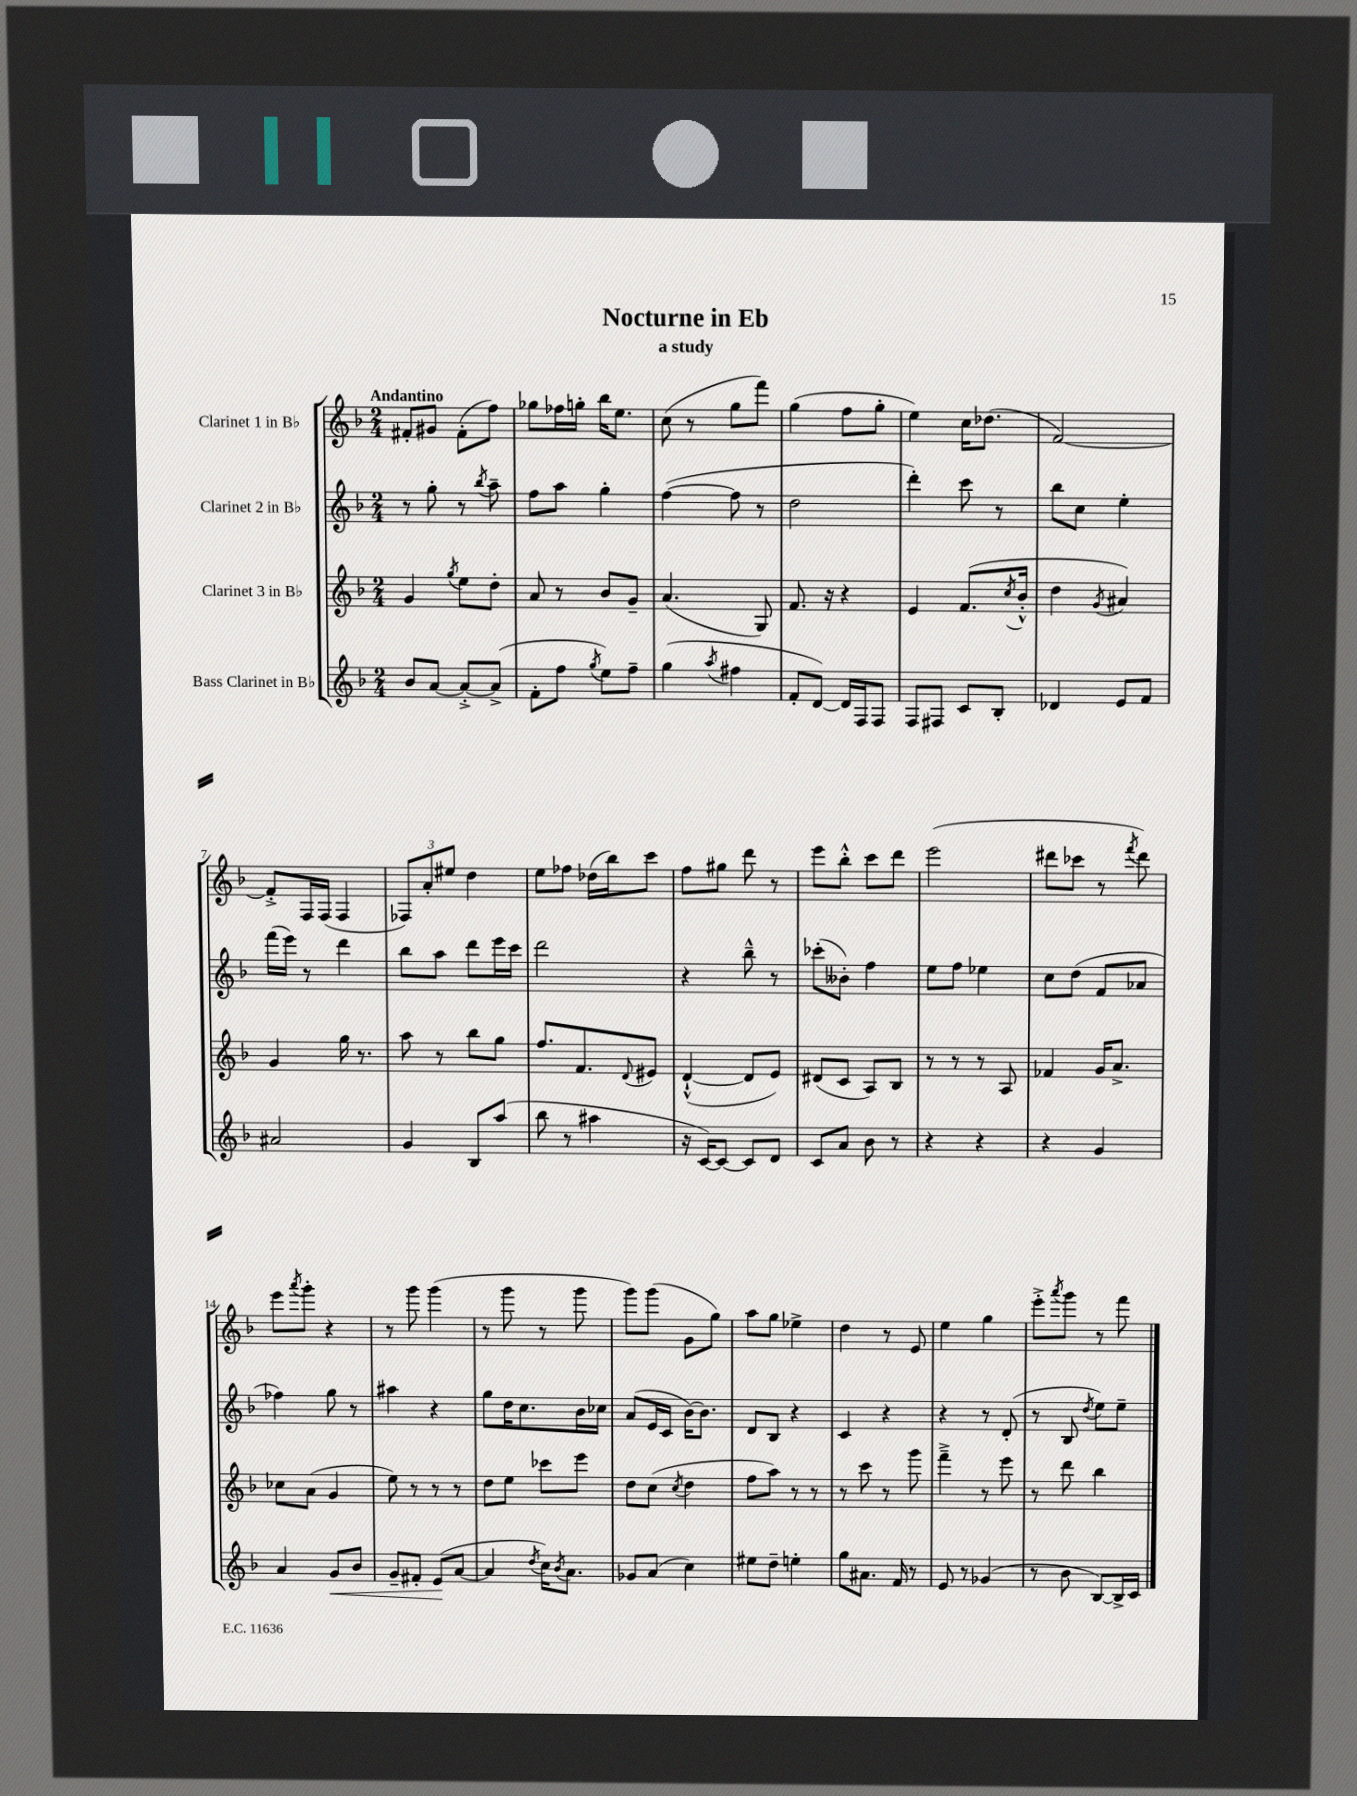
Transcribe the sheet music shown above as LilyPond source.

\header { title = "Nocturne in Eb" subtitle = "a study" }
<<
\new StaffGroup <<
\new Staff = "s0" \with { instrumentName = "Clarinet 1 in Bb" } {
    \clef treble \key f \major \numericTimeSignature \time 2/4 \tempo "Andantino"
    fis'8-. gis'8 fis'8-.( f''8) |
    ges''8 fes''16 g''16-. bes''16 e''8. |
    c''8( r8 g''8 f'''8) |
    g''4( f''8 g''8-. |
    e''4) c''16 des''8.( |
    f'2~) |
    f'8-.-> f16 f16( f4 |
    \tuplet 3/2 { fes8) a'8-. eis''8 } d''4 |
    e''8 fes''8 des''16( bes''16) c'''8 |
    f''8 gis''8 d'''8 r8 |
    e'''8 bes''8-.-^ c'''8 d'''8 |
    e'''2( |
    dis'''8 ces'''8 r8 \acciaccatura { f'''8 } dis'''8) |
    e'''8 \acciaccatura { a'''8 } g'''8-. r4 |
    r8 g'''8 g'''4( |
    r8 g'''8 r8 g'''8 |
    g'''8) g'''8( g'8 g''8) |
    a''8 g''8 ees''4-> |
    d''4 r8 e'8 |
    e''4 g''4 |
    e'''8-.-> \acciaccatura { a'''8 } g'''8 r8 f'''8 \bar "|." |
}
\new Staff = "s1" \with { instrumentName = "Clarinet 2 in Bb" } {
    \clef treble \key f \major \numericTimeSignature \time 2/4
    r8 g''8-. r8 \acciaccatura { bes''8 } a''8-- |
    f''8 a''8 g''4-. |
    f''4~( f''8 r8 |
    d''2 |
    d'''4-.) c'''8 r8 |
    bes''8 c''8 e''4-. |
    f'''16( e'''16) r8 d'''4 |
    bes''8 a''8 d'''8 e'''16 c'''16 |
    d'''2 |
    r4 bes''8---^ r8 |
    ces'''8-.( beses'8-.) f''4 |
    e''8 f''8 ees''4 |
    c''8 d''8( f'8 aes'8 |
    fes''4) g''8 r8 |
    ais''4 r4 |
    g''8 d''16 c''8. bes'16 ces''16 |
    a'8( e'16 c'16 bes'16~) bes'8. |
    d'8 bes8 r4 |
    c'4 r4 |
    r4 r8 d'8-.( |
    r8 bes8 \acciaccatura { d''8 } e''8) e''8-- \bar "|." |
}
\new Staff = "s2" \with { instrumentName = "Clarinet 3 in Bb" } {
    \clef treble \key f \major \numericTimeSignature \time 2/4
    g'4 \acciaccatura { g''8 } e''8 d''8-. |
    a'8 r8 bes'8 g'8-- |
    a'4.( g8) |
    f'8. r16 r4 |
    e'4 f'8.( \acciaccatura { c''8 } bes'16-.-^ |
    d''4 \acciaccatura { g'8 } ais'4) |
    g'4 g''16 r8. |
    a''8 r8 bes''8 g''8 |
    f''8. f'8. \appoggiatura { d'8 } eis'8 |
    d'4~-!-^( d'8 e'8) |
    dis'8( c'8 a8) bes8 |
    r8 r8 r8 a8 |
    fes'4 g'16 a'8.-> |
    ces''8 a'8( g'4 |
    e''8) r8 r8 r8 |
    d''8 e''8 ces'''8 e'''8 |
    d''8 c''8( \acciaccatura { c''8 } d''4 |
    f''8 a''8) r8 r8 |
    r8 c'''8 r8 g'''8 |
    f'''4---> r8 e'''8 |
    r8 d'''8 bes''4 \bar "|." |
}
\new Staff = "s3" \with { instrumentName = "Bass Clarinet in Bb" } {
    \clef treble \key f \major \numericTimeSignature \time 2/4
    bes'8 a'8~ a'8~-.-> a'8->( |
    f'8-. f''8 \acciaccatura { g''8 } e''8) f''8-- |
    g''4( \acciaccatura { a''8 } fis''4 |
    f'8-. d'8~) d'16 f16 f8 |
    f8 fis8 c'8 bes8-. |
    des'4 e'8 f'8 |
    ais'2 |
    g'4 bes8 a''8( |
    bes''8 r8 ais''4 |
    r16 c'16~) c'8~ c'8 d'8 |
    c'8 a'8 bes'8 r8 |
    r4 r4 |
    r4 g'4 |
    a'4 g'8\< bes'8 |
    g'8-- fis'8-. e'8\!( a'8~ |
    a'4 \acciaccatura { d''8 } c''16) \acciaccatura { bes'8 } a'8. |
    ges'8 a'8( c''4) |
    eis''8 d''8-- e''4-. |
    g''8 ais'8. f'16 r8 |
    e'8 r8 ges'4( |
    r8 bes'8 bes8~) bes16-> c'16 \bar "|." |
}
>>
>>
